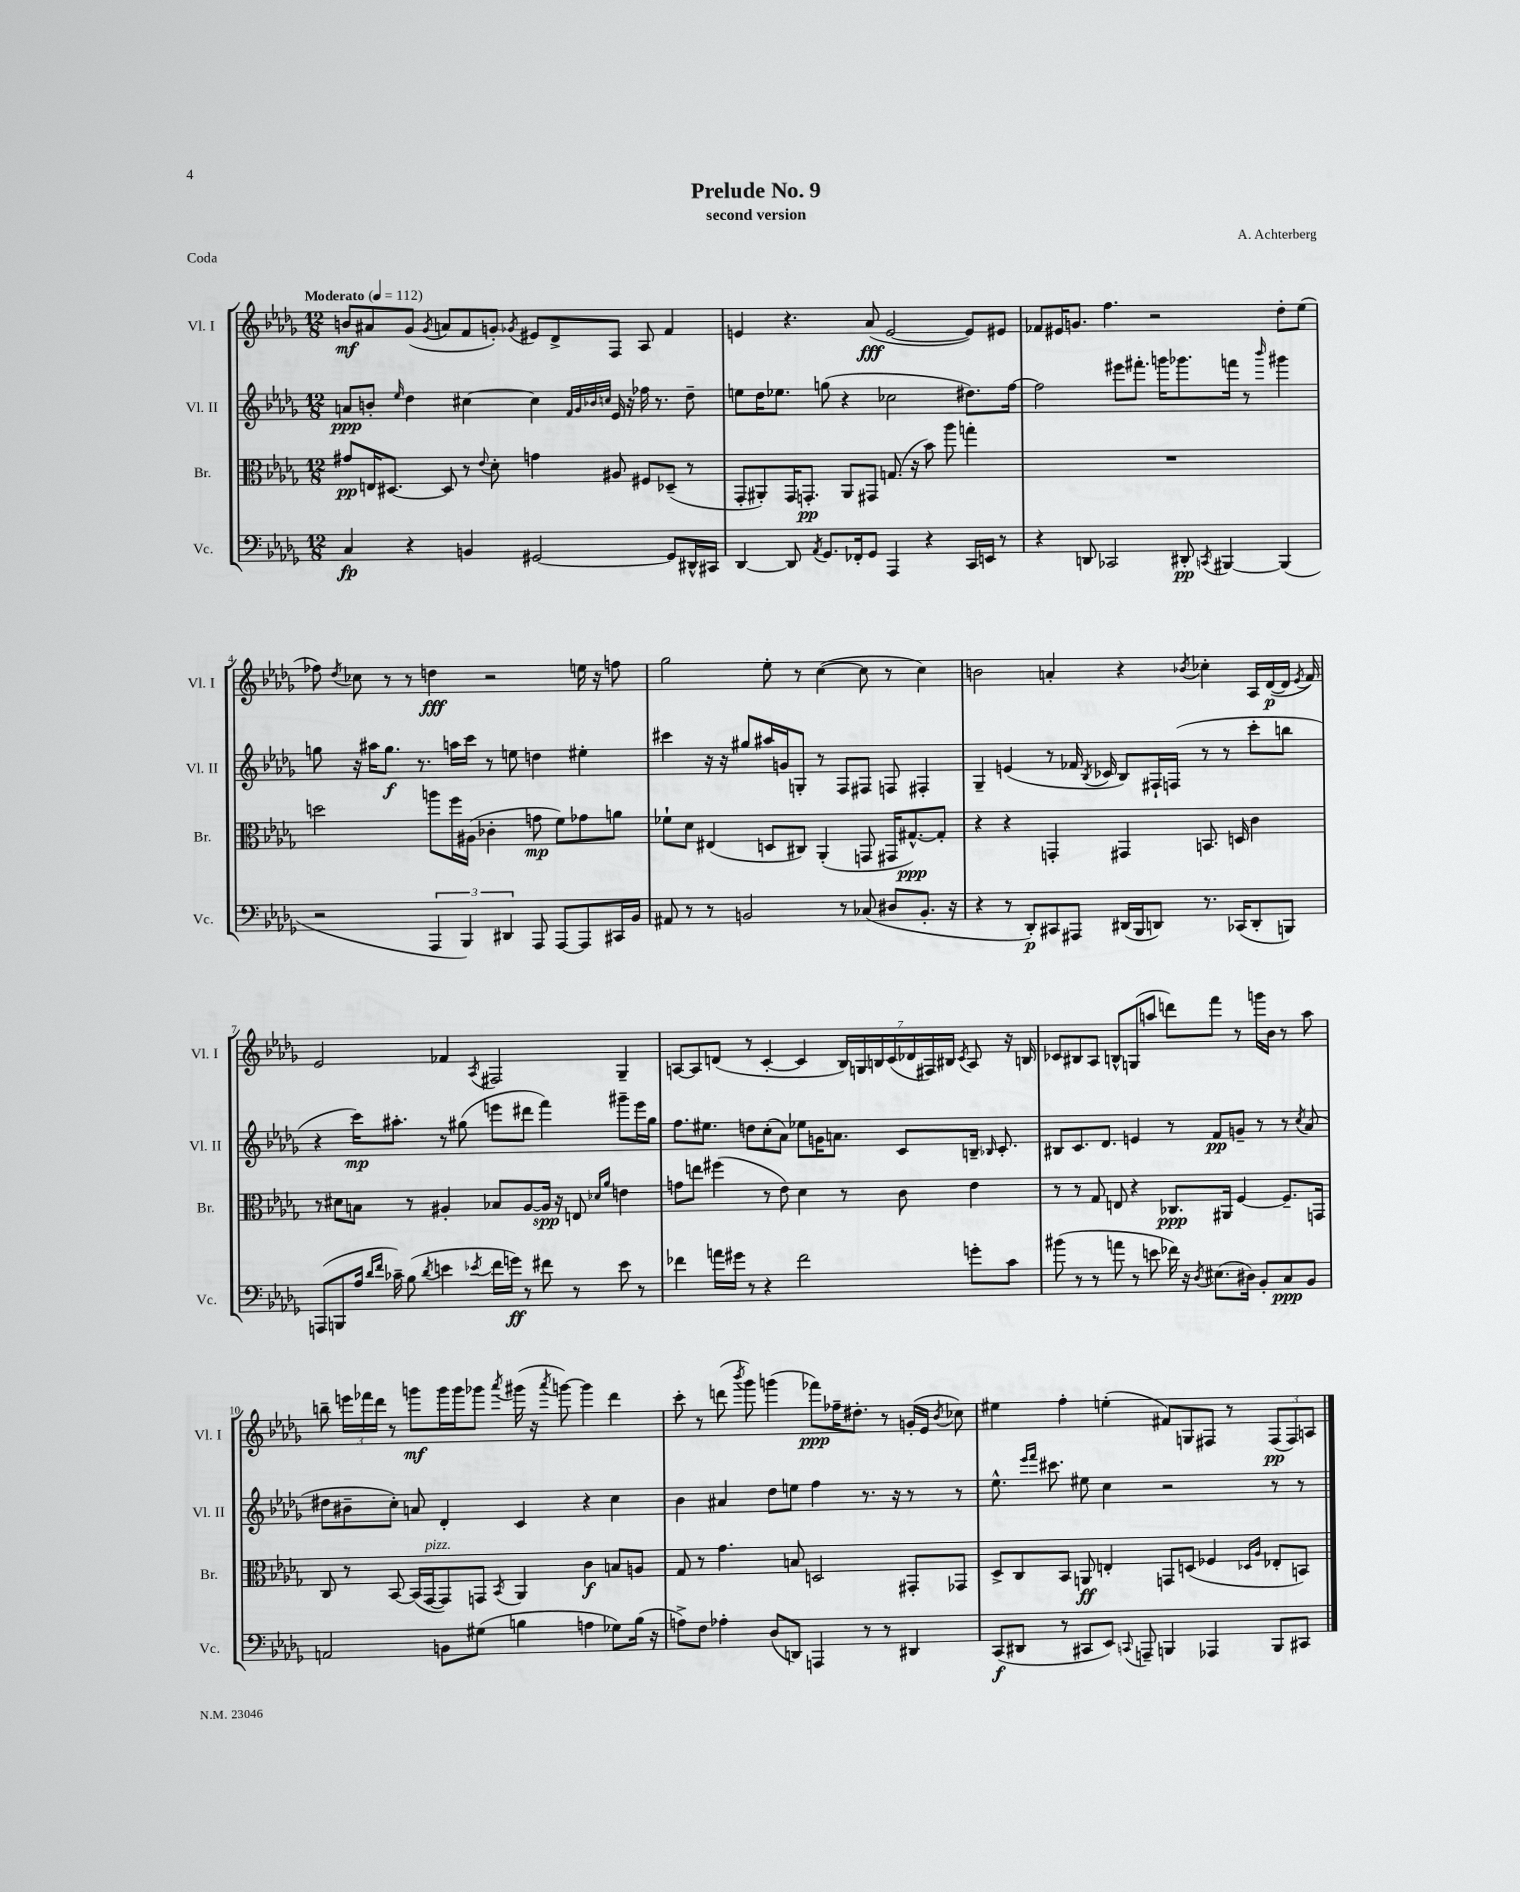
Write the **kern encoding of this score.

**kern	**kern	**kern	**kern
*staff4	*staff3	*staff2	*staff1
*clefF4	*clefC3	*clefG2	*clefG2
*k[b-e-a-d-g-]	*k[b-e-a-d-g-]	*k[b-e-a-d-g-]	*k[b-e-a-d-g-]
*M12/8	*M12/8	*M12/8	*M12/8
*MM112	*MM112	*MM112	*MM112
4C	8g#	8a	8b
.	16E	8b'	8a#
.	[8.D#	.	.
.	.	16qqee-	.
4r	.	4dd-	(8g-
.	.	.	8qg-
.	8D#]	.	8a
4BB	8r	[4cc#	8f
.	8qqe-	.	.
.	8d-'	.	8g')
.	.	.	8qg-
[2GG#	4g	4cc#]	8e#
.	.	.	8d-^
.	.	32qqf	.
.	.	32qqg-	.
.	.	32qqb-	.
.	.	32qqcc	.
.	8A#	16e-	8F
.	.	16r	.
.	8F#	16ff-	8A-
.	.	8.r	.
8GG#]	(8D-~	.	4f
16DD#^^	8r	8dd-~	.
16CC#	.	.	.
=	=	=	=
[4DD-	8GG-'	8ee	4e
.	8AA#')	16dd-	.
.	.	8.ee-	.
8DD-]	16GG-	.	4.r
.	8.GG'	.	.
8qAA-	.	.	.
8.GG-	.	(8gg	.
.	8AA#	4r	.
16FF-'	.	.	.
8GG-	8GG#	.	(8a-
4AAA-	(8.G	2cc-	[2e
.	16r	.	.
4r	8b-)	.	.
.	8aa-	.	.
16CC	4gg'	8.dd#)	8e])
16EE	.	.	.
8r	.	.	8e#
.	.	[16ff	.
=	=	=	=
4r	1.r	2ff]	8f-
.	.	.	16e#
.	.	.	8.g
8DD	.	.	.
2CC-	.	.	4.ff
.	.	8eee#	.
.	.	8.fff#'	.
.	.	.	2r
.	.	16ggg	.
8DD#'	.	8.ggg-	.
8qCC	.	.	.
[4BBB#	.	.	.
.	.	16fff	.
.	.	8r	.
.	.	16qqbbb-	.
(4BBB#]	.	4ggg#	8dd-'
.	.	.	(8ee-
=	=	=	=
2r	2dd	8gg	8ff-)
.	.	.	8qdd-
.	.	16r	8cc-
.	.	16aa#	.
.	.	8.gg	8r
.	.	.	8r
.	.	8.r	.
6AAA-	8aa	.	4dd
.	16ff	16aa	.
6BBB-)	.	.	.
.	(16A#	16ccc	.
.	4c-'	8r	2r
6DD#	.	.	.
.	.	8ee	.
8AAA-	8g	4dd	.
[8AAA-	8f)	.	.
8AAA-]	8g-	4ee#'	16ee
.	.	.	16r
16CC#	8a	.	8ff
16BB-	.	.	.
=	=	=	=
8AA#	8f-`	4ccc#	2gg-
8r	8d-	.	.
8r	(4E#	16r	.
.	.	16r	.
2BB	.	8gg#	.
.	8D	16aa#	8ee-'
.	.	16g	.
.	8C#)	8G'	8r
.	(4AA-'	8r	([4cc
8r	.	8F	.
(8C-	8GG	8F#	8cc]
8D#	16GG#	8F	8r
.	[8.G#^^)	.	.
8.BB'	.	4F#'	4cc)
.	8G#']	.	.
16r	.	.	.
=	=	=	=
4r	4r	4G-~	2b
8r	4r	(4e	.
8DD-')	.	.	.
8CC#	4GG'	8r	4a'
8AAA#	.	16f-	.
.	.	8qB-	.
.	.	16c-	.
(16DD#	4GG#	8B-)	4r
16BBB-	.	.	.
8DD)	.	16F#`	.
.	.	(16F	.
.	.	.	8qb-
8.r	8.BB	8r	4cc-'
.	.	8r	.
(16CC-	16D	.	.
8DD'	4c	8ccc'	16A-
.	.	.	([16d-
8BBB)	.	8bb	16d-]
.	.	.	8qe-
.	.	.	16f)
=	=	=	=
(8AAA	8r	4r	2e-
8BBB	8d#	.	.
16A-	8B	16ccc)	.
16qqd-	.	.	.
16qqf	.	.	.
16c-~)	.	8.aa#'	.
(8B-	8r	.	.
8qd-	.	.	.
4e	4A#'	8r	4f-
.	.	(8gg#	.
8qe-	.	.	8qA-
16f	8B-	8eee	2F#
16g)	.	.	.
8r	[8A#	8ddd#	.
8f#	16A#]	4fff)	.
.	16r	.	.
8r	8E	.	.
.	16qqd-	.	.
.	16qqa-	.	.
8e-	4e	8ggg#~	4G-~
8r	.	16eee	.
.	.	16gg#	.
=	=	=	=
4f-	8g	8.ff	[8A
.	8ee	.	8A]
.	.	8.ee#	.
16a	(4ff#	.	(8d
16g#	.	.	.
8r	.	8dd	8r
4r	8r	(8cc'	[4c'
.	8e-)	8a-)	.
2f-	4d-	8ee-	4c]
.	.	16g	.
.	.	8.a	.
.	8r	.	28B-)
.	.	.	28G
.	.	.	28B
.	.	.	(28c
.	8c	8c	.
.	.	.	28d-
.	.	.	28F#)
.	.	.	28B#
.	.	.	8qc
8g'	4e-	16B~	8A
.	.	16qqB-	.
.	.	8.c'	.
8c	.	.	16r
.	.	.	16B
=	=	=	=
(8b#	8r	8B#	8c-
8r	8r	8.c	8B#
8r	8G-	.	8A-
.	.	8.d-	.
8a	8E	.	8B^^
8r	4r	4e	(8G
8e	.	.	8aa
16f-)	8.C-	8r	8ddd)
16r	.	.	.
8qD-	.	.	.
(8.E#	.	8f	8fff
.	16AA#	.	.
.	[4F	8g~	8r
16D#)	.	.	.
8BB-'	.	8r	16ggg
.	.	.	16b-
8C	8.F~]	8r	8r
.	.	8qcc	.
8BB-	.	(8a-	8aa
.	16GG	.	.
=	=	=	=
2AA	8C	8dd#	8bb~
.	8r	8b#~	24eee
.	.	.	24fff-
.	.	.	24ddd-
.	[8BB-	8cc')	8r
.	(16BB-]	8a	8ggg
.	[16GG-	.	.
8BB	8GG-])	4d-'	16ggg
.	.	.	16ggg
(8G#	8GG	.	8ggg-
.	8qBB-	.	8qaaa-
4B	4AA-	4c	(16ggg#
.	.	.	16r
.	.	.	8qaaa-
.	.	.	[8ggg)
4A	4c	4r	4ggg]
8G-)	8B	4cc	4ddd-
(16B	8A	.	.
16r	.	.	.
=	=	=	=
8A^)	8G-	4b-	8ccc'
8F	8r	.	8r
4A-'	4.g-	4a#	(8ddd
.	.	.	8qbbb-
.	.	.	8ggg-)
(8D-	.	8dd-	(4ggg
8DD)	8B	8ee	.
4AAA	2D	4ff	8fff-)
.	.	.	16ff-~
.	.	.	8.dd#'
8r	.	8.r	.
8r	.	.	8r
.	.	16r	.
4DD#	8GG#'	8r	(16g'
.	.	.	16e-
.	.	.	8qb-
.	8GG-	8r	8cc-)
=	=	=	=
(8CC	8D-^	8.ee-^^	4ee#
8DD#	8C	.	.
.	.	16qqeee-	.
.	.	16qqfff	.
.	.	8.ccc#	.
8r	8BB-	.	4ff'
8CC#	8AA	8ee#	.
8EE-)	4E'	4cc	(4ee'
8qqCC	.	.	.
8AAA~	.	.	.
4BBB	8GG	2r	8f#)
.	(8D	.	8G
4AAA-	4F-	.	8F#
.	.	.	8r
.	16qqD-	.	.
.	16qqA-	.	.
8BBB	8E-'	8r	(12F#
.	.	.	12F#)
8CC#	8BB)	8r	.
.	.	.	12A
==	==	==	==
*-	*-	*-	*-
